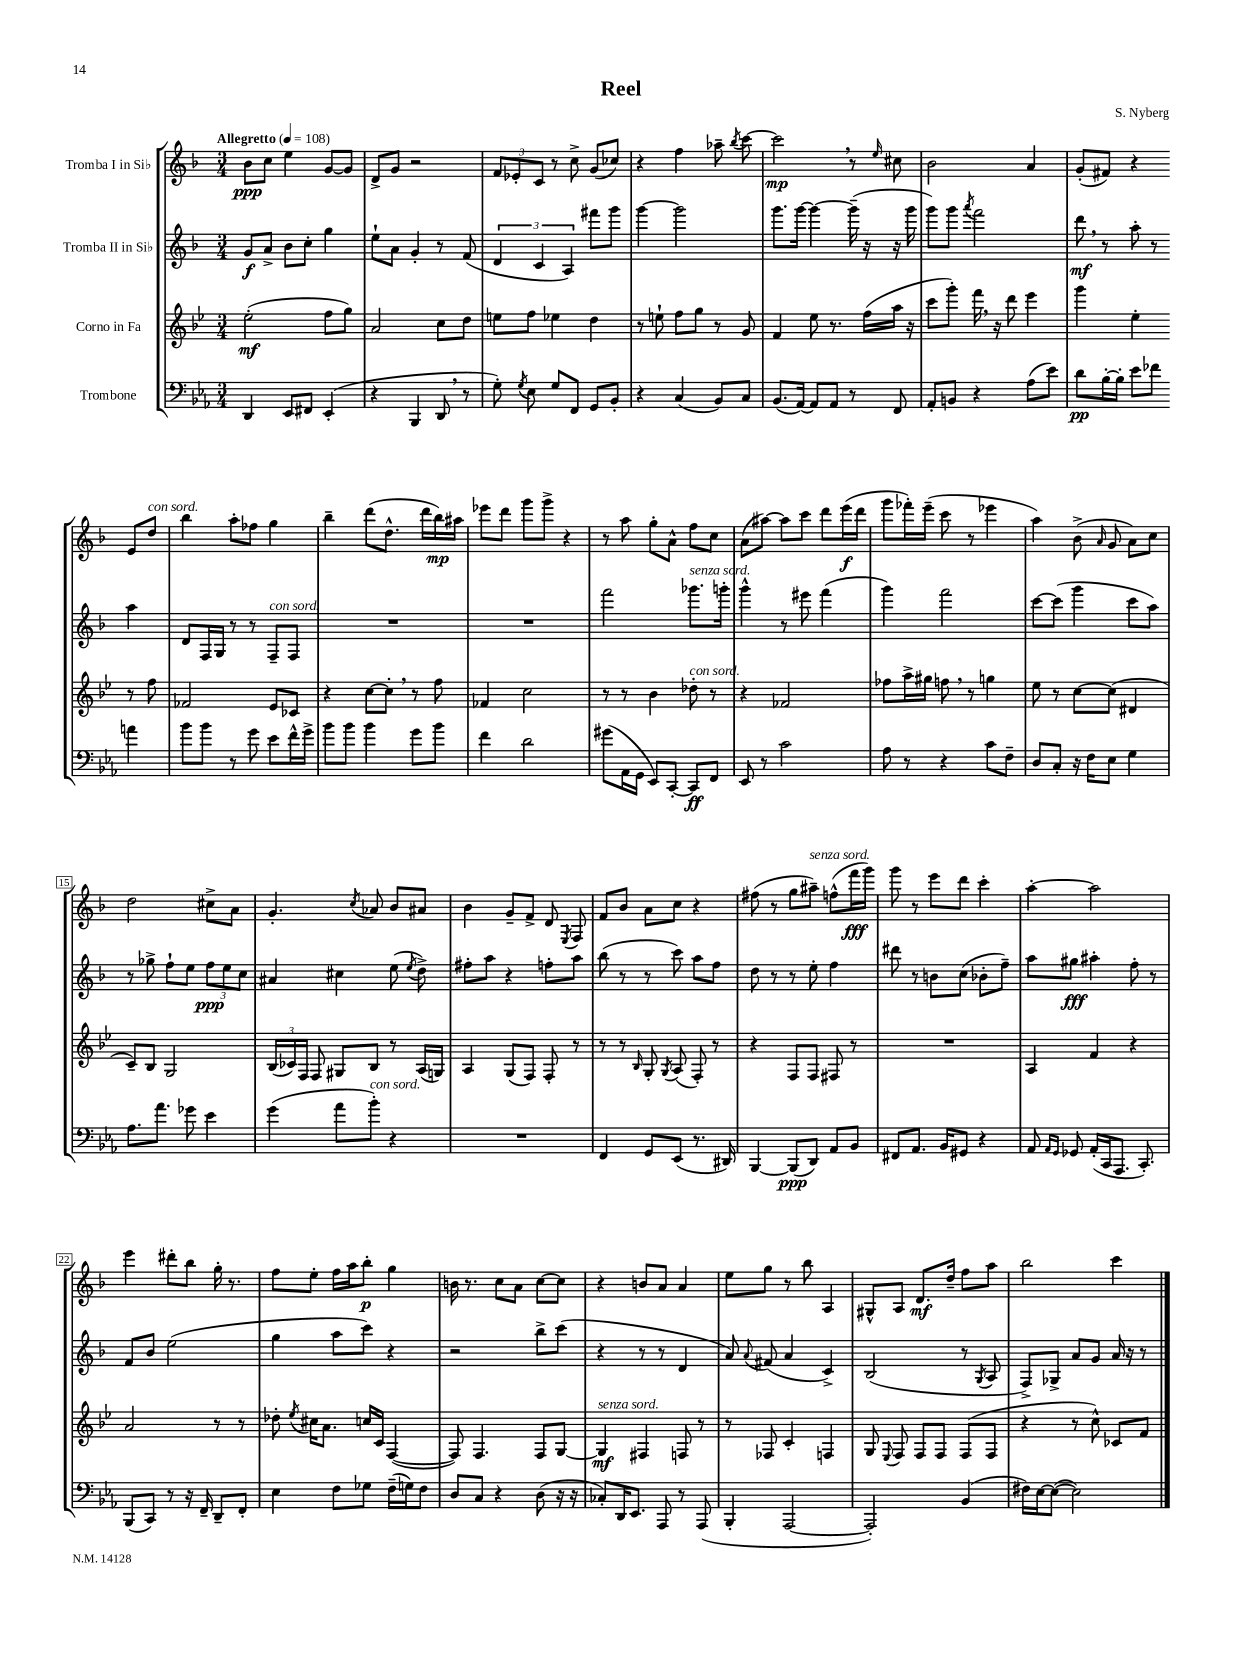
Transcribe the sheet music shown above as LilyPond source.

\header { title = "Reel" composer = "S. Nyberg" }
<<
\new StaffGroup <<
\new Staff = "s0" \with { instrumentName = "Tromba I in Sib" } {
    \clef treble \key f \major \numericTimeSignature \time 3/4 \tempo "Allegretto" 4 = 108
    \autoBeamOff bes'8[\ppp c''8] e''4 g'8[~ g'8] |
    d'8[-> g'8] r2 |
    \tuplet 3/2 { f'8[ ees'8-. c'8] } r8 c''8-> g'8[( ces''8]) |
    r4 f''4 aes''8-- \acciaccatura { bes''8 } c'''8~ |
    c'''2\mp \breathe r8 \grace { e''16 } cis''8 |
    bes'2 a'4 |
    g'8[-.( fis'8]) r4 e'8[ d''8]^\markup { \italic "con sord." } |
    bes''4 a''8[-. fes''8] g''4 |
    bes''4-- d'''8[( d''8.]-^ d'''16[ bes''16\mp) ais''16] |
    ees'''8[ d'''8] g'''8[ g'''8]-> r4 |
    r8 a''8 g''8[-. a'8]-^ f''8[ c''8] |
    a'8[( ais''8]~) ais''8[ c'''8] d'''8[ e'''16\f( d'''16] |
    g'''8[ fes'''16-.) e'''16]--( c'''8 r8 ees'''4 |
    a''4) bes'8->( \grace { a'16 } g'8 a'8[) c''8] |
    d''2 cis''8[-> a'8] |
    g'4.-. \acciaccatura { c''8 } aes'8 bes'8[ ais'8] |
    bes'4 g'8[-- f'8]-> d'8 \acciaccatura { e8 } f8 |
    f'8[ bes'8] a'8[ c''8] r4 |
    fis''8( r8 g''8[ ais''8]--^\markup { \italic "senza sord." }) f''8[-^( f'''16\fff g'''16]) |
    g'''8 r8 e'''8[ d'''8] c'''4-. |
    a''4~-. a''2 |
    e'''4 dis'''8[-. bes''8] g''16-. r8. |
    f''8[ e''8]-. f''16[ a''16 bes''8]-.\p g''4 |
    b'16 r8. c''8[ a'8] c''8[~ c''8] |
    r4 b'8[ a'8] a'4 |
    e''8[ g''8] r8 bes''8 a4 |
    gis8[-^ a8] d'8.[\mf d''16]-- f''8[ a''8] |
    bes''2 c'''4 \bar "|." |
}
\new Staff = "s1" \with { instrumentName = "Tromba II in Sib" } {
    \clef treble \key f \major \numericTimeSignature \time 3/4
    \autoBeamOff g'8[\f a'8]-> bes'8[ c''8]-. g''4 |
    e''8[-! a'8] g'4-. r8 f'8( |
    \tuplet 3/2 { d'4 c'4 a4) } fis'''8[ g'''8] |
    g'''4~ g'''2 |
    g'''8.[ g'''16]~ g'''4~ g'''16--( r16 r16 g'''16 |
    g'''8[) g'''8] \acciaccatura { a'''8 } f'''2 |
    d'''8\mf \breathe r8 a''8-. r8 a''4 |
    d'8[ f16 g16] r8 r8 f8[--^\markup { \italic "con sord." } f8] |
    R2. |
    R2. |
    f'''2 ges'''8.[^\markup { \italic "senza sord." } g'''16]-. |
    g'''4-^ r8 eis'''8 f'''4( |
    g'''4) f'''2 |
    c'''8[~ c'''8]( g'''4 c'''8[ a''8]) |
    r8 ges''8-> f''8[-! e''8] \tuplet 3/2 { f''8[\ppp e''8 c''8] } |
    ais'4 cis''4 e''8( \acciaccatura { e''8 } d''8->) |
    fis''8[-. a''8] r4 f''8[-. a''8] |
    bes''8( r8 r8 c'''8) a''8[ f''8] |
    d''8 r8 r8 e''8-. f''4 |
    dis'''8 r8 b'8[ c''8]( bes'8[-. f''8]--) |
    a''8[ gis''8]\fff ais''4-. f''8-. r8 |
    f'8[ bes'8] e''2( |
    g''4 a''8[ c'''8]) r4 |
    r2 bes''8[-> c'''8]( |
    r4 r8 r8 d'4 |
    a'8) \appoggiatura { a'8 } fis'8( a'4 c'4->) |
    bes2( r8 \acciaccatura { g8 } a8 |
    f8[->) ges8]-> a'8[ g'8] a'16 r16 r8 \bar "|." |
}
\new Staff = "s2" \with { instrumentName = "Corno in Fa" } {
    \clef treble \key bes \major \numericTimeSignature \time 3/4
    \autoBeamOff ees''2-.\mf( f''8[ g''8]) |
    a'2 c''8[ d''8] |
    e''8[ f''8] ees''4 d''4 |
    r8 e''8-! f''8[ g''8] r8 g'8 |
    f'4 ees''8 r8. f''16[( a''16] r16 |
    c'''8[ g'''8]-.) f'''16 \breathe r16 d'''8 ees'''4 |
    g'''4 ees''4-. r8 f''8 |
    fes'2 ees'8[ ces'8] |
    r4 c''8[~ c''8]-. \breathe r8 f''8 |
    fes'4 c''2 |
    r8 r8 bes'4 des''8-.^\markup { \italic "con sord." } r8 |
    r4 fes'2 |
    fes''8[ a''16-> gis''16] f''8 \breathe r8 g''4 |
    ees''8 r8 c''8[~ c''8]( dis'4 |
    c'8[--) bes8] g2 |
    \tuplet 3/2 { bes16[( ces'16) f16] } f8 gis8[ bes8] r8 a16[( g16]) |
    a4 g8[( f8]) f8-. r8 |
    r8 r8 \grace { bes16 } g8-. \acciaccatura { g8 } a8( f8-.) r8 |
    r4 f8[ f8] fis8 r8 |
    R2. |
    a4 f'4 r4 |
    a'2 r8 r8 |
    des''8-. \acciaccatura { ees''8 } cis''16[ a'8.] c''16[ c'16] f4~( |
    f8) f4. f8[ g8]~ |
    g4\mf^\markup { \italic "senza sord." } fis4 f8 r8 |
    r8 fes8 c'4-. f4 |
    g8 \appoggiatura { ees8 } f8 f8[ f8] f8[( f8] |
    r4 r8 c''8-^) ces'8[ f'8] \bar "|." |
}
\new Staff = "s3" \with { instrumentName = "Trombone" } {
    \clef bass \key ees \major \numericTimeSignature \time 3/4
    \autoBeamOff d,4 ees,8[ fis,8] ees,4-.( |
    r4 bes,,4 d,8 \breathe r8 |
    g8-.) \acciaccatura { g8 } ees8 g8[ f,8] g,8[ bes,8]-. |
    r4 c4( bes,8[) c8] |
    bes,8.[( aes,16]~) aes,8[ aes,8] r8 f,8 |
    aes,8[-. b,8] r4 aes8[( ees'8]) |
    d'8[\pp bes16~-. bes16]-. ees'8[ fes'8] a'4 |
    bes'8[ bes'8] r8 g'8 ees'8[ f'16-^ g'16]-> |
    bes'8[ bes'8] bes'4 g'8[ bes'8] |
    f'4 d'2 |
    gis'8[( aes,16 g,16] ees,8[) c,8]~-. c,8[\ff f,8] |
    ees,8 r8 c'2 |
    aes8 r8 r4 c'8[ f8]-- |
    d8[ c8]-. r16 f16[ ees8] g4 |
    aes8.[ aes'8.] ges'8 ees'4 |
    g'4( aes'8[ bes'8]-.^\markup { \italic "con sord." }) r4 |
    R2. |
    f,4 g,8[ ees,8]( r8. dis,16) |
    bes,,4~ bes,,8[\ppp( d,8]) aes,8[ bes,8] |
    fis,8[ aes,8.] bes,16[ gis,8] r4 |
    aes,8 \grace { aes,16[ g,16] } ges,8 aes,16[-.( c,16 aes,,8.] c,8.-.) |
    bes,,8[( c,8]) r8 r16 f,16-- d,8[-- f,8]-. |
    ees4 f8[ ges8] f16[--( g16) f8] |
    d8[ c8] r4 d8( r16 r16 |
    ces8[-.) d,16 ees,8.] aes,,8 r8 aes,,8( |
    bes,,4-. aes,,2~ |
    aes,,2-.) bes,4( |
    fis16[) ees16~ ees8]~( ees2) \bar "|." |
}
>>
>>
\layout { \context { \Score \override BarNumber.stencil = #(make-stencil-boxer 0.1 0.3 ly:text-interface::print) } }
